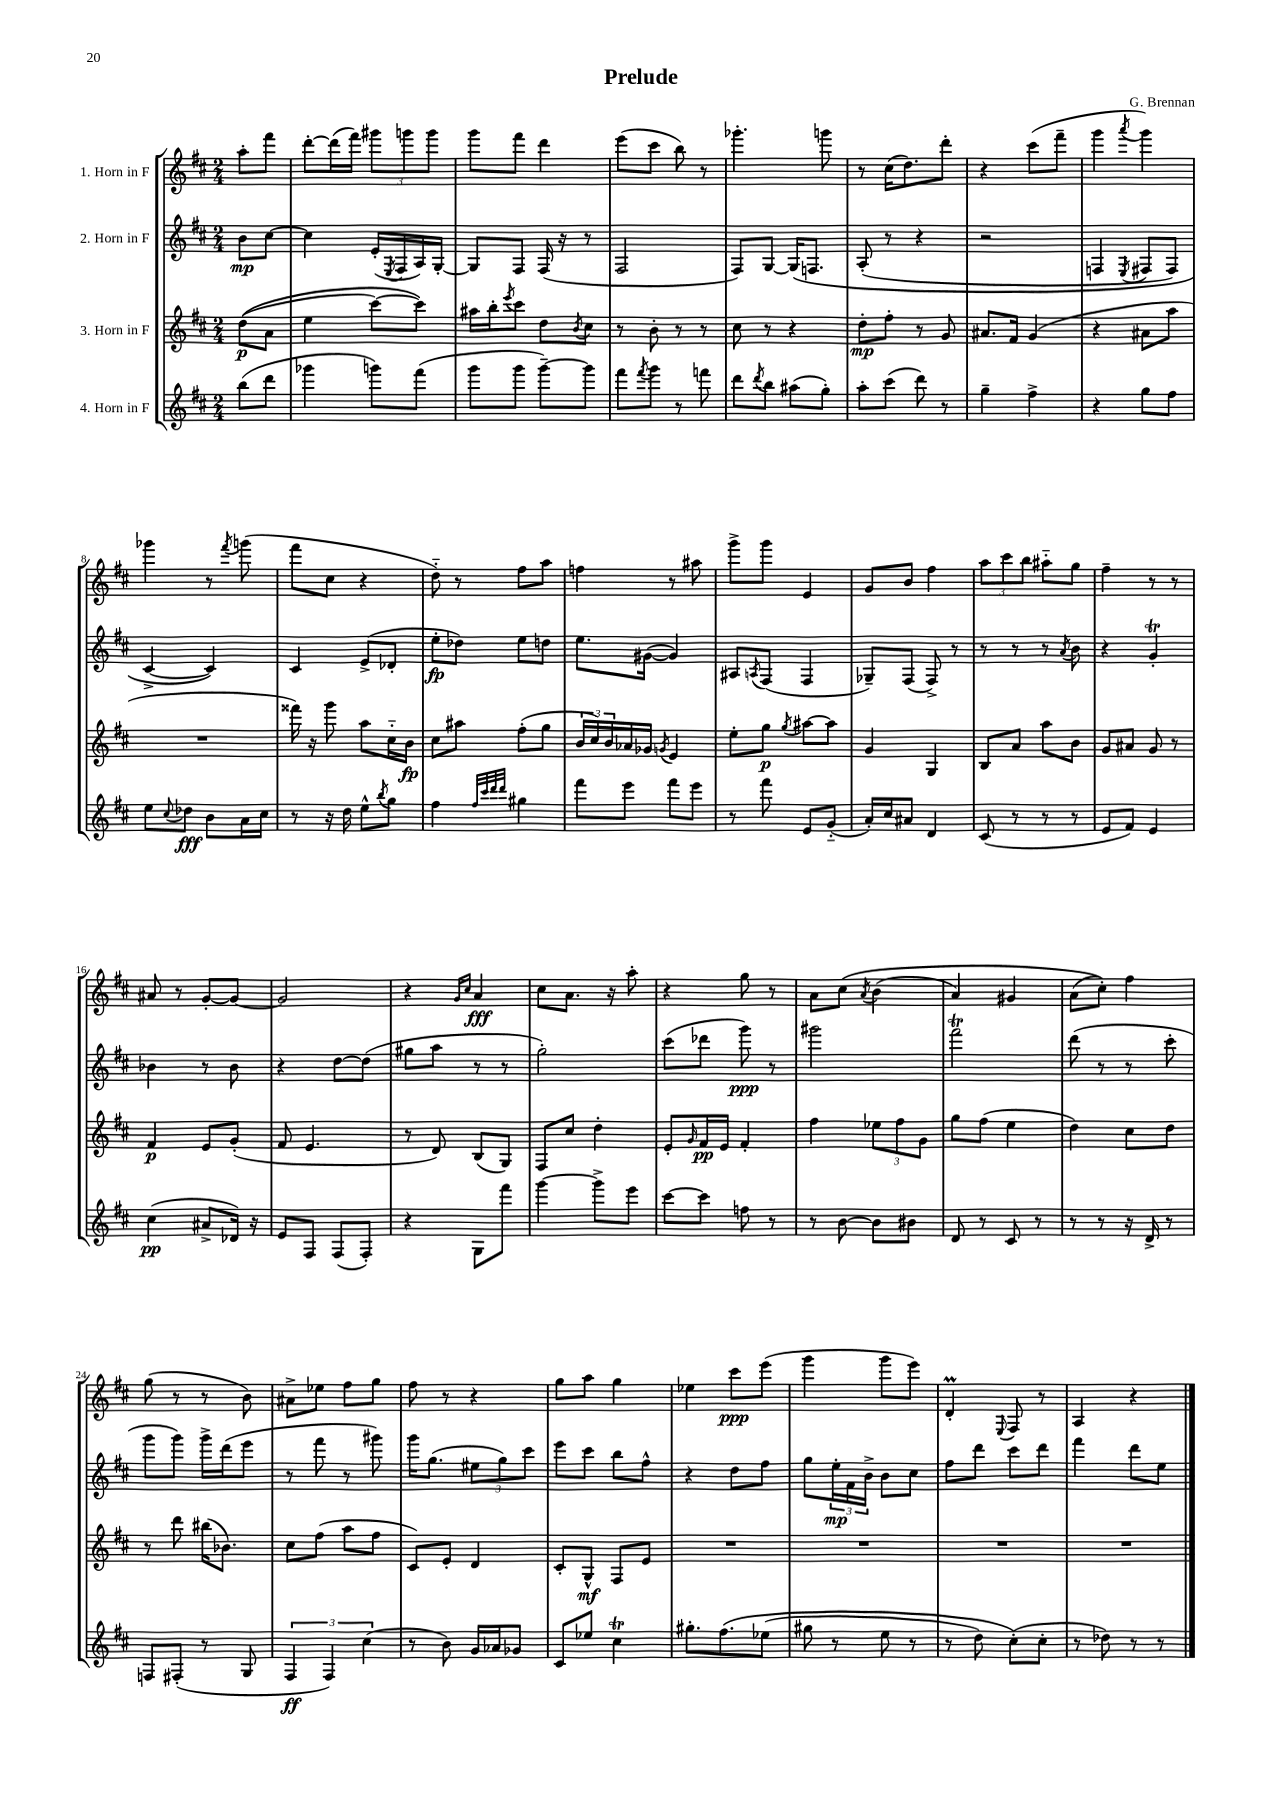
\header { title = "Prelude" composer = "G. Brennan" }
<<
\new StaffGroup <<
\new Staff = "s0" \with { instrumentName = "1. Horn in F" } {
    \clef treble \key d \major \numericTimeSignature \time 2/4 \partial 4
    a''8-. fis'''8 |
    d'''8~-. d'''16( fis'''16) \tuplet 3/2 { gis'''8 g'''8 g'''8 } |
    g'''8 fis'''8 d'''4 |
    e'''8( cis'''8 b''8) r8 |
    ges'''4.-. g'''8 |
    r8 cis''16( d''8.) d'''8-. |
    r4 cis'''8( fis'''8-- |
    g'''4 \acciaccatura { a'''8 } g'''4) |
    ges'''4 r8 \acciaccatura { fis'''8 } g'''8( |
    fis'''8 cis''8 r4 |
    d''8-_) r8 fis''8 a''8 |
    f''4 r8 ais''8 |
    g'''8-> g'''8 e'4 |
    g'8 b'8 fis''4 |
    \tuplet 3/2 { a''8 cis'''8 b''8 } ais''8-_ g''8 |
    fis''4-- r8 r8 |
    ais'8 r8 g'8~-. g'8~ |
    g'2 |
    r4 \grace { g'16 cis''16 } a'4\fff |
    cis''8 a'8. r16 a''8-. |
    r4 g''8 r8 |
    a'8 cis''8\( \acciaccatura { a'8 } b'4( |
    a'4) gis'4 |
    a'8( cis''8-.)\) fis''4 |
    g''8( r8 r8 b'8) |
    ais'8-> ees''8 fis''8 g''8 |
    fis''8 r8 r4 |
    g''8 a''8 g''4 |
    ees''4 cis'''8\ppp e'''8( |
    g'''4 g'''8 e'''8) |
    d'4-.\prall \appoggiatura { e8 } fis8 r8 |
    a4 r4 \bar "|." |
}
\new Staff = "s1" \with { instrumentName = "2. Horn in F" } {
    \clef treble \key d \major \numericTimeSignature \time 2/4 \partial 4
    b'8\mp cis''8~ |
    cis''4 e'16-.( \acciaccatura { e8 } fis16 a16) g16~-. |
    g8 fis8 fis16( r16 r8 |
    fis2 |
    fis8) g8~ g16\( f8. |
    a8-.( r8 r4 |
    r2 |
    f4 \acciaccatura { e8 } fis8 fis8) |
    cis'4~-> cis'4\) |
    cis'4 e'8->( des'8-. |
    e''8-.\fp des''8) e''8 d''8 |
    e''8. gis'16~( gis'4) |
    ais8 \acciaccatura { a8 } fis8( fis4 |
    ges8--) fis8( fis8->) r8 |
    r8 r8 r8 \acciaccatura { a'8 } b'8 |
    r4 g'4-.\trill |
    bes'4 r8 bes'8 |
    r4 d''8~ d''8( |
    gis''8 a''8 r8 r8 |
    g''2-.) |
    cis'''8( des'''8 g'''8\ppp) r8 |
    gis'''2 |
    fis'''2\trill |
    d'''8( r8 r8 cis'''8-. |
    g'''8 g'''8) g'''16-> d'''16( e'''8 |
    r8 fis'''8 r8 gis'''8) |
    g'''16 g''8.( \tuplet 3/2 { eis''8 g''8) cis'''8 } |
    e'''8 cis'''8 b''8 fis''8-^ |
    r4 d''8 fis''8 |
    g''8 \tuplet 3/2 { e''16-.\mp fis'16 b'16-> } b'8 cis''8 |
    fis''8 d'''8 cis'''8 d'''8 |
    fis'''4 d'''8 e''8 \bar "|." |
}
\new Staff = "s2" \with { instrumentName = "3. Horn in F" } {
    \clef treble \key d \major \numericTimeSignature \time 2/4 \partial 4
    d''8\p(\( a'8 |
    e''4 cis'''8~) cis'''8\) |
    ais''16 b''16-. \acciaccatura { e'''8 } cis'''8 d''8 \acciaccatura { b'8 } cis''8 |
    r8 b'8-. r8 r8 |
    cis''8 r8 r4 |
    d''8-.\mp fis''8-. r8 g'8 |
    ais'8. fis'16 g'4( |
    r4 ais'8 a''8 |
    R2 |
    fisis'''16) r16 g'''8 a''8 cis''16-_ b'16\fp |
    cis''8 ais''8 fis''8-.( g''8 |
    \tuplet 3/2 { b'16 cis''16) b'16 } aes'16 ges'16 \acciaccatura { g'8 } e'4 |
    e''8-. g''8\p \acciaccatura { g''8 } ais''8~ ais''8 |
    g'4 g4 |
    b8 a'8 a''8 b'8 |
    g'8 ais'8 g'8 r8 |
    fis'4\p e'8 g'8-.( |
    fis'8 e'4. |
    r8 d'8) b8( g8) |
    fis8 cis''8 d''4-. |
    e'8-. \grace { g'16 } fis'16\pp e'16 fis'4-. |
    fis''4 \tuplet 3/2 { ees''8 fis''8 g'8 } |
    g''8 fis''8( e''4 |
    d''4) cis''8 d''8 |
    r8 d'''8 bis''16( bes'8.) |
    cis''8 fis''8( a''8 fis''8 |
    cis'8) e'8-. d'4 |
    cis'8-. g8-^\mf fis8 e'8 |
    R2 |
    R2 |
    R2 |
    R2 \bar "|." |
}
\new Staff = "s3" \with { instrumentName = "4. Horn in F" } {
    \clef treble \key d \major \numericTimeSignature \time 2/4 \partial 4
    b''8( d'''8 |
    ges'''4 g'''8) fis'''8( |
    g'''8 g'''8 g'''8~--) g'''8 |
    fis'''8 \acciaccatura { fis'''8 } g'''8 r8 f'''8 |
    d'''8 \acciaccatura { d'''8 } b''8 ais''8( g''8-.) |
    a''8-. cis'''8( d'''8) r8 |
    g''4-- fis''4-> |
    r4 g''8 fis''8 |
    e''8 \appoggiatura { cis''8 } des''8\fff b'8 a'16 cis''16 |
    r8 r16 d''16 e''8-^ \acciaccatura { b''8 } g''8 |
    fis''4 \grace { fis''32 cis'''32 d'''32 d'''32 } gis''4 |
    fis'''8 e'''8 fis'''8 e'''8 |
    r8 fis'''8 e'8 g'8-_( |
    a'16-.) cis''16 ais'8 d'4 |
    cis'8( r8 r8 r8 |
    e'8 fis'8) e'4 |
    cis''4\pp( ais'8-> des'16) r16 |
    e'8 fis8 fis8( fis8-.) |
    r4 g8 fis'''8 |
    g'''4~ g'''8-> e'''8 |
    cis'''8~ cis'''8 f''8 r8 |
    r8 b'8~ b'8 bis'8 |
    d'8 r8 cis'8 r8 |
    r8 r8 r16 d'16-> r8 |
    f8 fis8-.( r8 g8 |
    \tuplet 3/2 { fis4\ff fis4) cis''4( } |
    r8 b'8) g'16 aes'16 ges'8 |
    cis'8 ees''8 cis''4\trill |
    gis''8.-. fis''8.\( ees''8( |
    gis''8 r8 e''8 r8 |
    r8 d''8) cis''8-.(\) cis''8-. |
    r8 des''8) r8 r8 \bar "|." |
}
>>
>>
